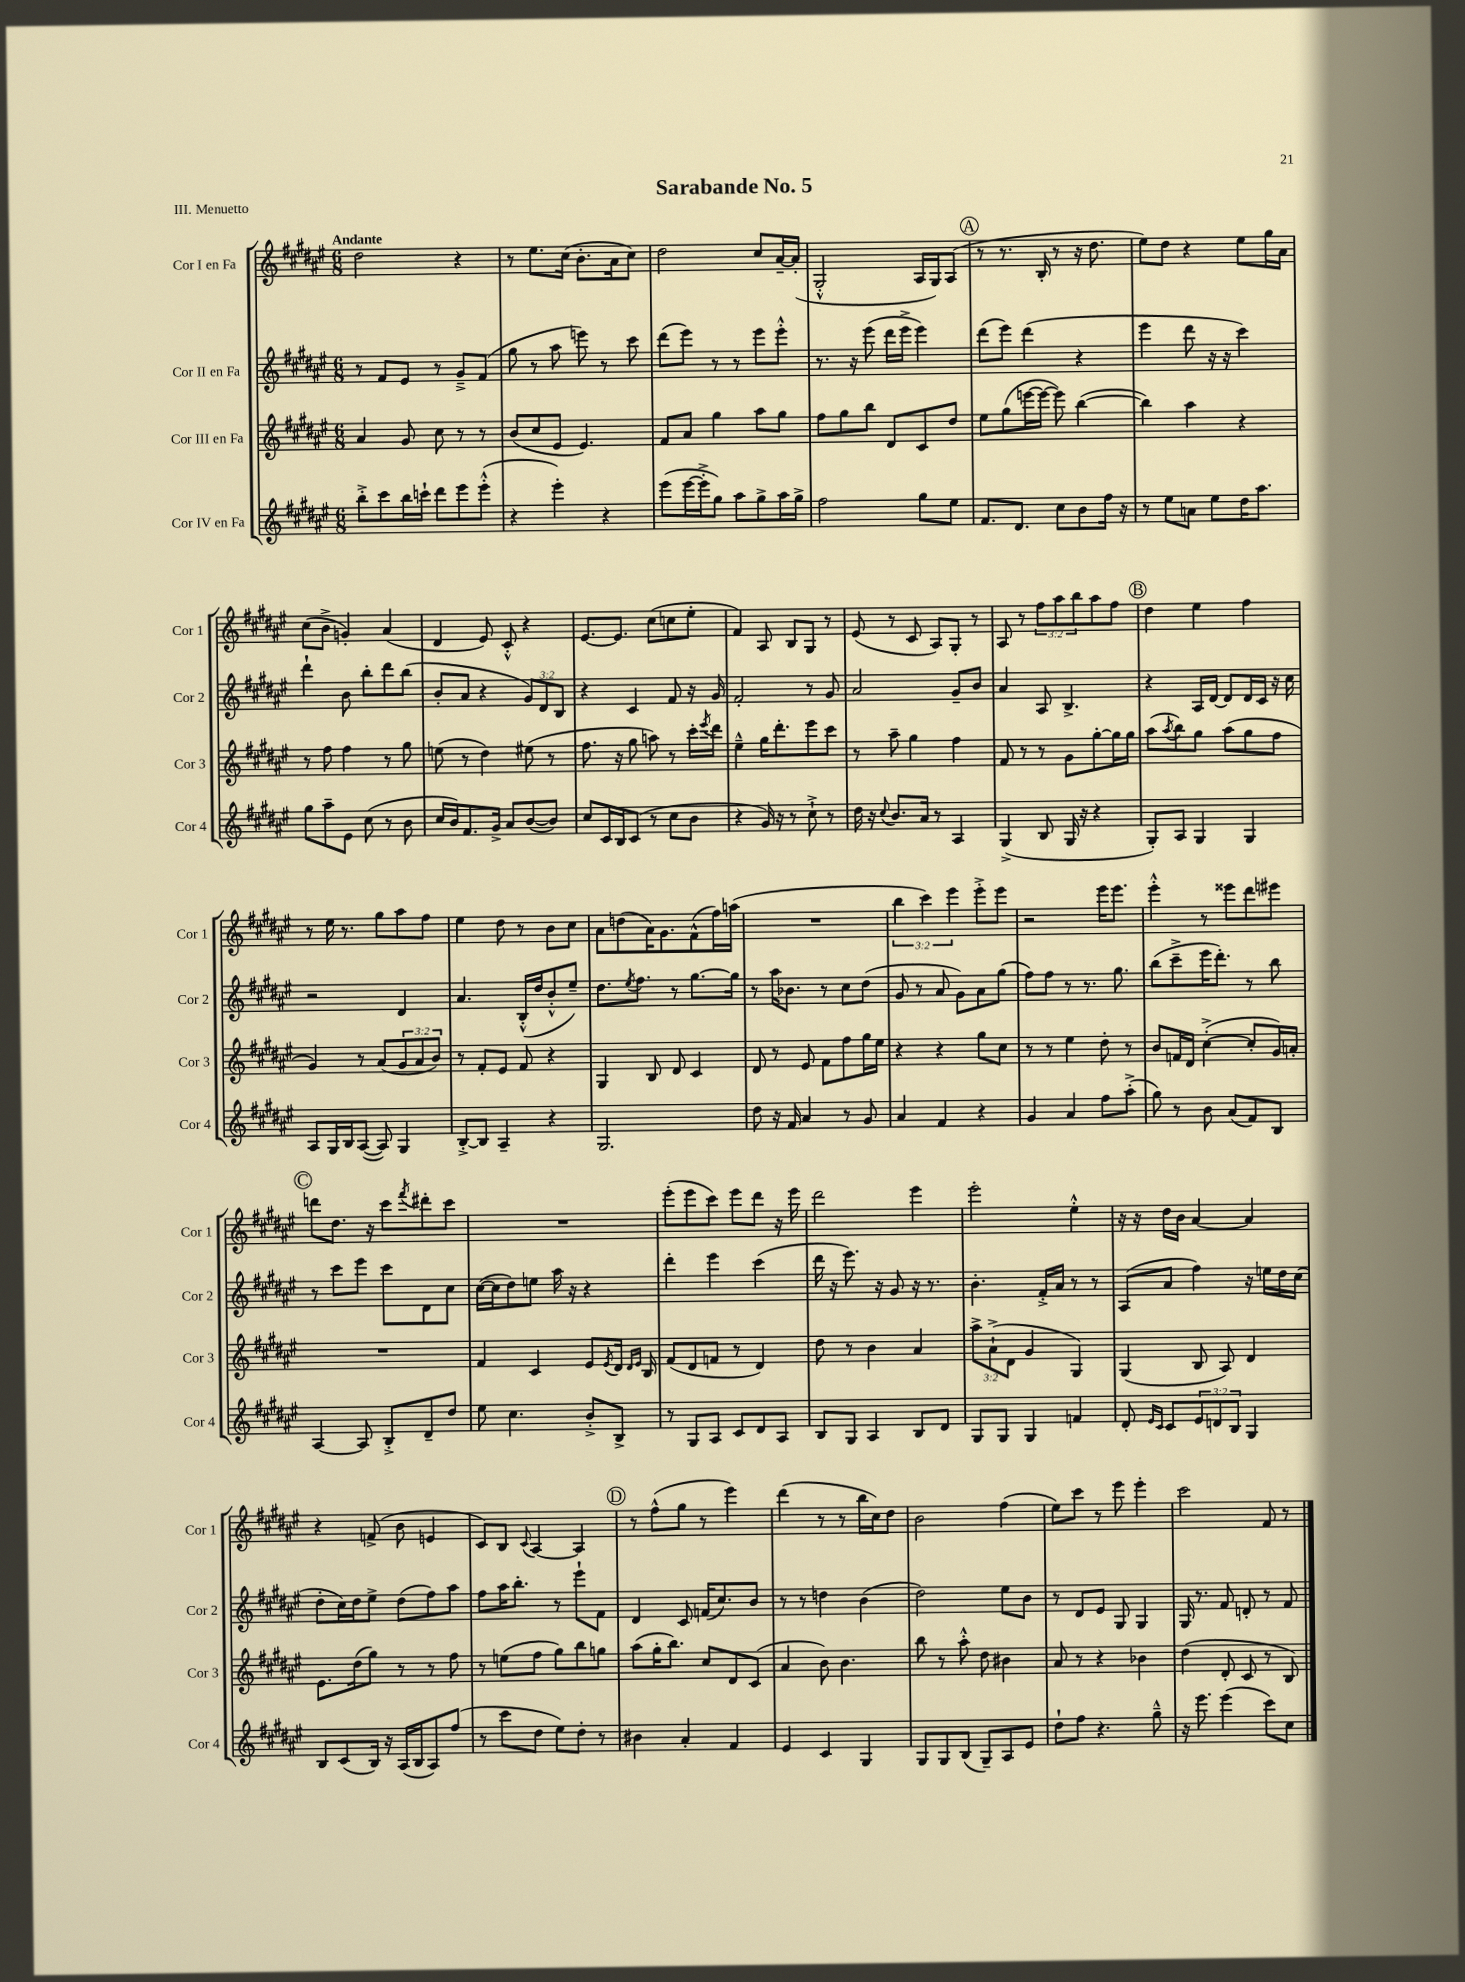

**kern	**kern	**kern	**kern
*part4	*part3	*part2	*part1
*staff4	*staff3	*staff2	*staff1
*I"Cor IV en Fa	*I"Cor III en Fa	*I"Cor II en Fa	*I"Cor I en Fa
*I'Cor 4	*I'Cor 3	*I'Cor 2	*I'Cor 1
*clefG2	*clefG2	*clefG2	*clefG2
*k[f#c#g#d#a#e#]	*k[f#c#g#d#a#e#]	*k[f#c#g#d#a#e#]	*k[f#c#g#d#a#e#]
*M6/8	*M6/8	*M6/8	*M6/8
=1	=1	=1	=1
!	!	!	!LO:TX:a:B:t=Andante
8bb'^\L	4a#/	8r	2dd#\
8ccc#\	.	8f#/L	.
16bb\L	8g#/	8e#/J	.
16cccn`\JJ	.	.	.
8ddd#\L	8cc#\	8r	.
8eee#\	8r	8g#~^/L	4r
(8eee#'^^\J	8r	(8f#/J	.
=2	=2	=2	=2
4r	(8b/L	8gg#\	8r
.	8cc#/	8r	8.ee#\L
4eee#'\)	8e#/J	8aa#\	.
.	.	.	(16cc#\Jk
.	4.e#/)	8eeen\)	8.b'\L
4r	.	8r	.
.	.	.	16a#\k
.	.	8ccc#\	8cc#\J)
=3	=3	=3	=3
(8eee#\L	8f#/L	(8ddd#\L	2dd#\
[16eee#\L	8a#/J	8eee#\J)	.
16eee#'^\J]	.	.	.
8gg#\J)	4gg#\	8r	.
8aa#\L	.	8r	.
8gg#^\	8aa#\L	8eee#\L	8cc#/L
16aa#\L	8gg#\J	8eee#'^^\J	[16a#~/L
16gg#^\JJ	.	.	(16a#'/JJ]
=4	=4	=4	=4
2ff#\	8ff#\L	8.r	2G#'^^/
.	8gg#\	.	.
.	.	16r	.
.	8bb\J	(8eee#\	.
.	8d#/L	16ddd#\LL	.
.	.	16eee#^\JJ	.
8gg#\L	8c#/	4eee#\)	16A#/LL
.	.	.	16G#/J)
8ee#\J	8dd#/J	.	(8A#/J
!!LO:REH:place=s1:t=A
=5	=5	=5	=5
8.f#/L	8ee#\L	(8ddd#\L	8r
.	(8gg#\	8eee#\J)	8.r
8.d#/J	.	.	.
.	[16eeen\L	(4ddd#\	.
.	16eee\JJ_	.	16B'/
8cc#\L	8eee\])	.	8r
8b\	([4bb\	4r	16r
.	.	.	8.dd#\
16ff#\Jk	.	.	.
16r	.	.	.
=6	=6	=6	=6
8r	4bb\])	4eee#\	8ee#\L)
8ee#\L	.	.	8dd#\J
8an\J	4aa#\	8ddd#\	4r
8ee#\L	.	16r	.
.	.	16r	.
16dd#\K	4r	4ccc#\)	8ee#\L
8.aa#\J	.	.	.
.	.	.	16gg#\L
.	.	.	16a#\JJ
!!LO:LB:g=z
=7	=7	=7	=7
8gg#\L	8r	4ddd#`\	(8cc#\L
8aa#~\	8ff#\	.	8b^\J
8e#\J	4ff#\	8b\	4gn'/)
(8cc#\	.	8bb'\L	.
8r	8r	8ddd#\	(4a#/
8b\	8gg#\	(8bb\J	.
=8	=8	=8	=8
16cc#/LL	(8een\	8b'/L	4d#/
16b/J)	.	.	.
8.f#/	8r	8a#/J	.
.	4dd#\)	4r	8e#/)
16g#^/Jk	.	.	.
8a#/L	.	.	8c#'^^/
([8b/	(8ee#X\	12g#/L)	4r
.	.	12d#/	.
8b/J])	8r	.	.
.	.	12B/J	.
=9	=9	=9	=9
8cc#/L	8.ff#\	4r	[8.e#/L
16c#/L	.	.	.
16B/J	16r	.	8.e#/J]
(8c#/J	8gg#\	4c#/	.
8r	8aan\)	.	(8cc#\L
8cc#\L	8r	8f#/	8ccn\
8b\J	16ccc#'\LL	16r	8ee#'\J
.	8qeee#/	.	.
.	16ddd#\JJ	16g#/	.
=10	=10	=10	=10
4r	4ee#~^^\	2f#'/	4f#/)
16g#/)	16gg#\KL	.	8A#/
16r	8.ddd#'\	.	.
8r	.	.	8B/L
8cc#`^\	8eee#\	8r	8G#/J
8r	8ccc#\J	8g#/	8r
=11	=11	=11	=11
16dd#\	8r	2a#/	(8e#/
16r	.	.	.
8qqcc#/	.	.	.
8.b/L	8aa#~\	.	8r
.	4gg#\	.	8c#/
16a#/Jk	.	.	.
8r	.	.	8A#/L)
4A#/	4ff#\	8g#~/L	8G#'/J
.	.	8b/J	8r
=12	=12	=12	=12
(4G#^/	8f#/	4a#/	8A#/
.	8r	.	8r
8B/	8r	8A#/	12ff#\L
.	.	.	12aa#\
16G#/	8g#\L	4.B^/	.
.	.	.	12bb\
16r	.	.	.
4r	[8gg#'\	.	8aa#\
.	16gg#\L]	.	8ff#\J
.	16gg#\JJ	.	.
!!LO:REH:place=s1:t=B
=13	=13	=13	=13
8G#'/L)	(8aa#\L	4r	4dd#\
.	8qaa#/	.	.
8A#/J	8bb\)	.	.
4G#/	8gg#\J	16A#/LL	4ee#\
.	.	[16d#/JJ	.
.	(8aa#\L	8d#/L]	.
4G#/	8gg#\	16d#/L	4ff#\
.	.	16c#/JJ	.
.	8ff#\J	16r	.
.	.	16cc#\	.
!!LO:LB:g=z
=14	=14	=14	=14
8A#/L	4g#/)	2r	8r
16G#/L	.	.	16ee#\
16B/J	.	.	8.r
([8A#/J	8r	.	.
8A#/])	(8a#/L	.	8gg#\L
4G#/	12g#/	4d#/	8aa#\
.	12a#/	.	.
.	.	.	8ff#\J
.	12b/J)	.	.
=15	=15	=15	=15
[8B'^/L	8r	4.a#/	4ee#\
8B/J]	8f#'/L	.	.
4A#~/	8e#/J	.	8dd#\
.	8f#/	(16B'^^/LL	8r
.	.	16dd#/J	.
4r	4r	8b'^^/	8b\L
.	.	8ee#~/J)	8cc#\J
=16	=16	=16	=16
2.G#/	4G#/	8.dd#\L	8a#\L
.	.	.	(8ddn\
.	.	8qee#/	.
.	.	8.ff#\J	.
.	8B/	.	16a#\K)
.	.	.	8.g#\
.	8d#/	8r	.
.	4c#/	[8.gg#\L	(8f#^^\
.	.	.	16ff#\L)
.	.	16gg#\Jk]	(16aan\JJ
=17	=17	=17	=17
8dd#\	8d#/	8r	2.r
16r	8r	16aa#\KL	.
16f#/	.	8.b-X\J	.
4a#/	8e#/	.	.
.	8f#\L	8r	.
8r	8ff#\	8cc#\L	.
8g#/	16gg#\L	(8dd#\J	.
.	16ee#\JJ	.	.
=18	=18	=18	=18
4a#/	4r	8g#/	6bb\
.	.	8r	.
.	.	.	6ccc#\)
4f#/	4r	8a#/	.
.	.	.	6eee#\
.	.	8g#\L)	.
4r	8gg#\L	8a#\	8eee#'^\L
.	8cc#\J	(8gg#\J	8eee#\J
=19	=19	=19	=19
4g#/	8r	8ff#\L)	2r
.	8r	8ff#\J	.
4a#/	4ee#\	8r	.
.	.	8.r	.
8ff#\L	8dd#'\	.	16eee#\KL
.	.	8.gg#\	8.eee#\J
(8aa#'^\J	8r	.	.
=20	=20	=20	=20
8gg#\)	8b/L	(8bb\L	4eee#'^^\
8r	16fn/L	8ccc#~^\	.
.	16d#/JJ	.	.
8b\	([4cc#'^\	16eee#\K	8r
.	.	8.ddd#'\J)	.
(8a#/L	.	.	8eee##X\L
8f#/)	8cc#'/L]	8r	8ddd#\
8B/J	16g#/L)	8bb\	8eee#X\J
.	16an'/JJ	.	.
!!LO:LB:g=z
!!LO:REH:place=s1:t=C
=21	=21	=21	=21
[4A#/	2.r	8r	8dddn\L
.	.	8ccc#\L	8.dd#\J
8A#/]	.	8eee#\J	.
.	.	.	16r
8B'^/L	.	8ccc#\L	8ccc#\L
.	.	.	8qfff#/
8d#~/	.	8d#\	8ddd#X'\
8dd#/J	.	8cc#\J	8ccc#\J
=22	=22	=22	=22
8ee#\	4f#/	([16cc#\LL	2.r
.	.	16cc#\J]	.
4.cc#\	.	8dd#\)	.
.	4c#/	8een\J	.
.	.	16aa#\	.
.	.	16r	.
8b'^/L	8e#/L	4r	.
.	8qe#/	.	.
8B^/J	16d#/Jk	.	.
.	16qqd#/LL	.	.
.	16qqe#/JJ	.	.
.	16B/	.	.
=23	=23	=23	=23
8r	(8f#/L	4ddd#'\	(8eee#'\L
8G#/L	8d#/	.	8eee#\
8A#/J	8fn/J	4eee#\	8ccc#\J)
8c#/L	8r	.	8eee#\L
8d#/	4d#/)	(4ccc#\	8ddd#\J
8A#/J	.	.	16r
.	.	.	16eee#\
=24	=24	=24	=24
8B/L	8dd#\	16ddd#\	2ddd#\
.	.	16r	.
8G#/J	8r	8.eee#\)	.
4A#/	4b\	.	.
.	.	16r	.
.	.	8g#/	.
8B/L	4a#/	16r	4eee#\
.	.	8.r	.
8d#/J	.	.	.
=25	=25	=25	=25
8G#/L	12aa#^\L	4.b'\	2eee#'\
.	(12a#`^\	.	.
8G#/J	.	.	.
.	12d#\J	.	.
4G#/	4g#/	.	.
.	.	16f#'^/LL	.
.	.	16a#/JJ	.
4fn/	4G#/)	8r	4ee#'^^\
.	.	8r	.
=26	=26	=26	=26
8d#'/	(4G#/	(8A#/L	16r
.	.	.	16r
16qqe#/LL	.	.	.
16qqc#/JJ	.	.	.
8c#/L	.	8a#/J	16dd#\LL
.	.	.	16b\JJ
12e#/	8B/	4ff#\)	[4a#/
12dn/	.	.	.
.	8A#/)	.	.
12B/J	.	.	.
4G#/	4d#/	16r	4a#/]
.	.	16een\LL	.
.	.	16dd#\	.
.	.	(16cc#\JJ	.
!!LO:LB:g=z
=27	=27	=27	=27
8B/L	8.e#\L	8dd#'\L	4r
(8c#/	.	16cc#\L)	.
.	(16dd#\k	16dd#\J	.
16B/Jk)	8gg#\J)	8ee#^\J	(8fn^/
16r	.	.	.
(16A#/LL	8r	(8dd#\L	8b\
16B/J	.	.	.
8A#/)	8r	8ff#\)	4en/
(8ff#/J	8ff#\	8aa#\J	.
=28	=28	=28	=28
8r	8r	8ff#\L	8c#/L)
8ccc#\L	(8een\L	16aa#\K	8B/J
.	.	8.bb'\J	.
.	.	.	8qqc#/
8dd#\J	8ff#\J	.	[4A#/
8ee#\L)	8gg#\L)	8r	.
8dd#'\J	8bb\	8eee#`\L	4A#/]
8r	8ggn\J	8f#\J	.
!!LO:REH:place=s1:t=D
=29	=29	=29	=29
4b#X\	(8aa#\L	4d#/	8r
.	16gg#'\K	.	(8ff#^^\L
.	8.bb\J)	.	.
4a#'/	.	8c#/	8gg#\J
.	8cc#/L	(16fn/KL	8r
.	.	8.cc#/)	.
4f#/	8d#/	.	4eee#\)
.	(8c#/J	8b/J	.
=30	=30	=30	=30
4e#/	4a#/	8r	(4ddd#\
.	.	8r	.
4c#/	8b\)	4ddn\	8r
.	4.b\	.	8r
4G#/	.	(4b\	16bb\LL
.	.	.	16cc#\J)
.	.	.	8dd#\J
=31	=31	=31	=31
8G#/L	8bb\	2dd#\)	2b\
8G#/	8r	.	.
(8B/J	8aa#'^^\	.	.
8G#~/L)	8dd#\	.	.
8A#/	4b#X\	8ee#\L	(4ff#\
8e#/J	.	8b\J	.
=32	=32	=32	=32
8dd#`\L	8a#/	8r	8ee#\L)
8ff#\J	8r	8d#/L	8ccc#\J
4.r	4r	8e#/J	8r
.	.	8G#/	8eee#\
.	4b-X\	4G#/	4eee#'\
8gg#~^^\	.	.	.
=33	=33	=33	=33
16r	(4dd#\	16G#/	2ccc#\
8.eee#\	.	8.r	.
(4eee#\	8d#'/	8f#/	.
.	8c#/	8dn'/	.
8ccc#\L)	8r	8r	8f#/
8cc#\J	8B/)	8f#/	8r
==	==	==	==
*-	*-	*-	*-
